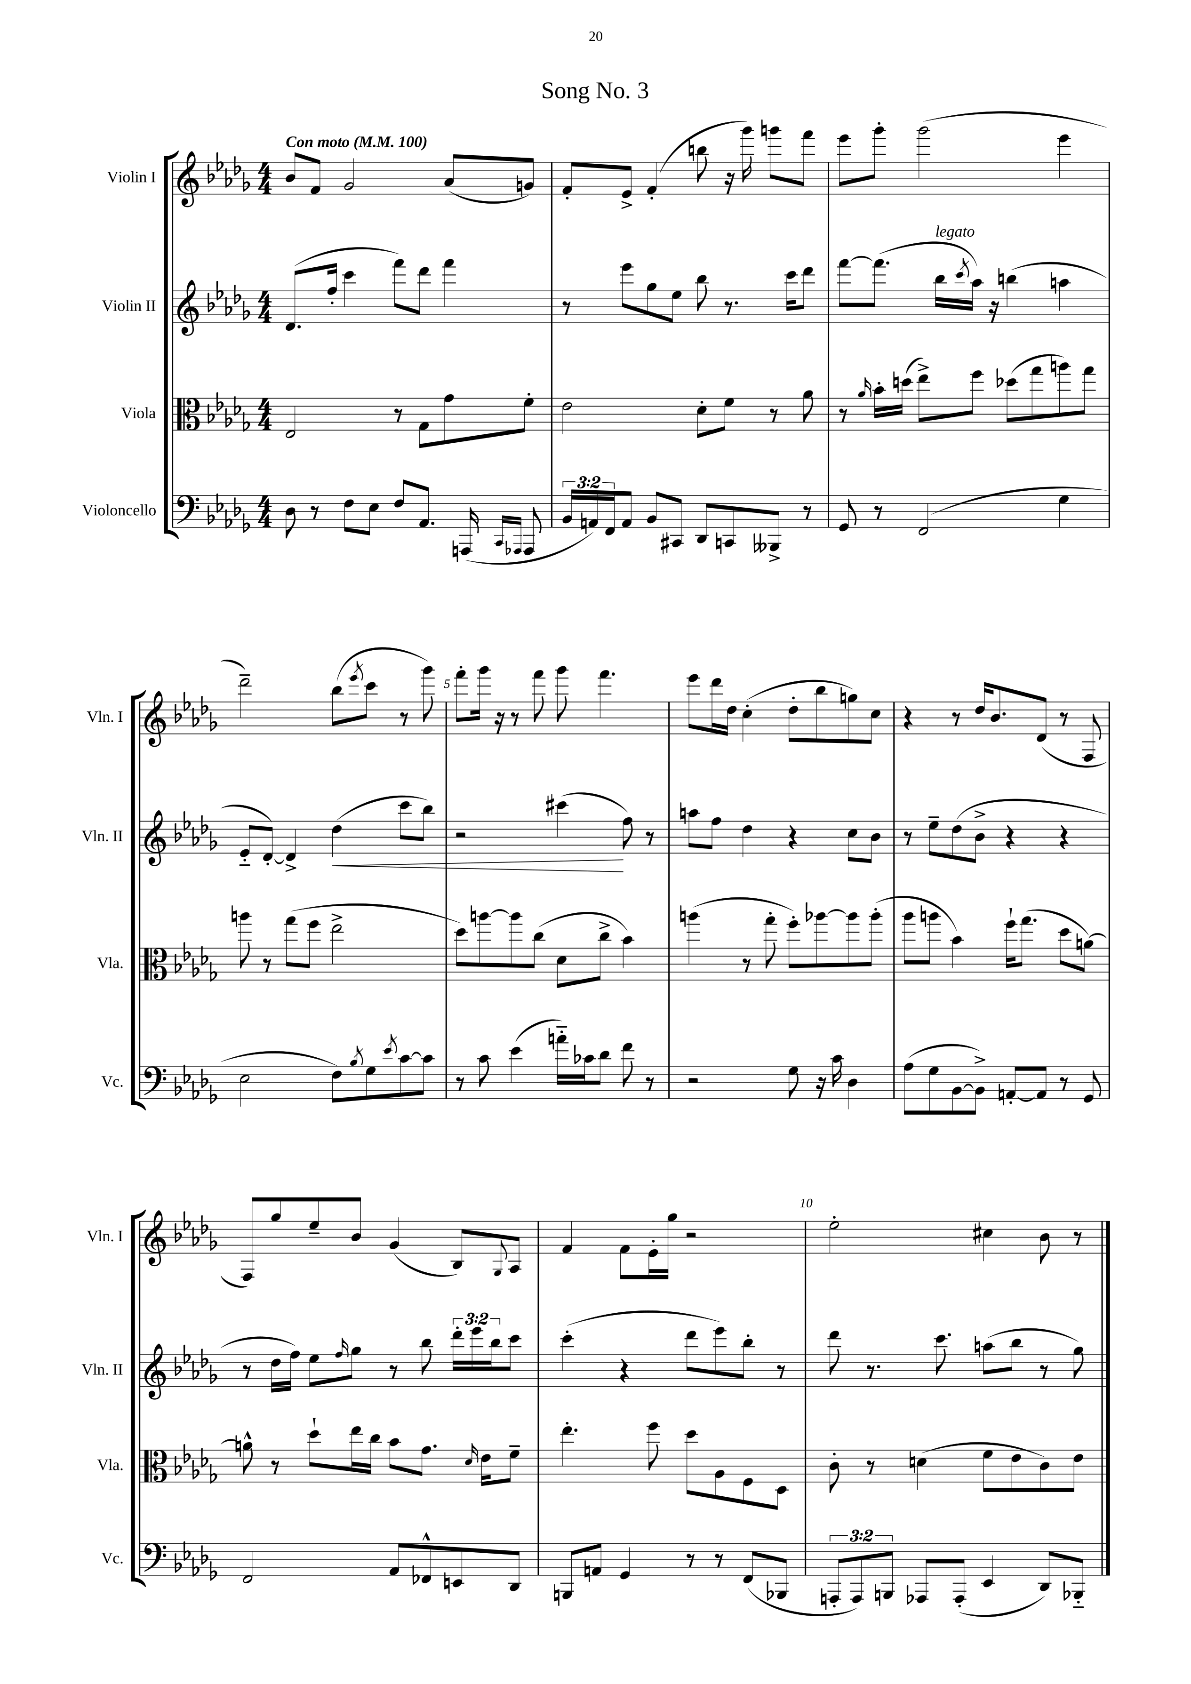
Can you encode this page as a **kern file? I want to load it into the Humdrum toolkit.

**kern	**kern	**kern	**dynam	**kern
*part4	*part3	*part2	*part2	*part1
*staff4	*staff3	*staff2	*staff2	*staff1
*I"Violoncello	*I"Viola	*I"Violin II	*	*I"Violin I
*I'Vc.	*I'Vla.	*I'Vln. II	*	*I'Vln. I
*clefF4	*clefC3	*clefG2	*	*clefG2
*k[b-e-a-d-g-]	*k[b-e-a-d-g-]	*k[b-e-a-d-g-]	*	*k[b-e-a-d-g-]
*M4/4	*M4/4	*M4/4	*	*M4/4
*MM100	*MM100	*MM100	*	*MM100
=1	=1	=1	=1	=1
!	!	!	!	!LO:TX:a:B:t=Con moto
8D-\	2E-/	(8.d-/L	.	8b-/L
8r	.	.	.	8f/J
.	.	16ff'/Jk	.	.
8F\L	.	4ccc\	.	2g-/
8E-\J	.	.	.	.
8F/L	8r	8fff\L)	.	.
8.AA-/J	8G-\L	8ddd-\J	.	.
.	8g-\	4fff\	.	(8a-/L
(16AAAn/	.	.	.	.
16qqCC/LL	.	.	.	.
16qqAAA-X/JJ	.	.	.	.
8AAA-/	8f'\J	.	.	8gn/J)
=2	=2	=2	=2	=2
24BB-/LL	2e-\	8r	.	8f'/L
24AAn/)	.	.	.	.
24FF/J	.	.	.	.
8AA/J	.	8eee-\L	.	8e-^/J
8BB-/L	.	8gg-\	.	(4f'/
8CC#X/J	.	8ee-\J	.	.
8DD-/L	8d-'\L	8bb-\	.	8bbn\
8CCn/	8f\J	8.r	.	16r
.	.	.	.	16ggg-\)
8BBB--X^/J	8r	.	.	8gggn\L
.	.	16ccc\KL	.	.
8r	8a-\	8ddd-\J	.	8fff\J
=3	=3	=3	=3	=3
8GG-/	8r	[8fff\L	.	8eee-\L
.	16qqa-/	.	.	.
8r	16b-'\LL	(8.fff\J]	.	8ggg-'\J
.	(16ddn\JJ	.	.	.
(2FF/	8ee-^\L)	.	.	(2ggg-\
!	!	!LO:TX:a:i:t=legato	!	!
.	.	16bb-\LL	.	.
.	.	8qccc/	.	.
.	8ff\J	16aa-\JJ)	.	.
.	.	16r	.	.
.	(8dd-X\L	(4bbn\	.	.
.	8gg-\	.	.	.
4G-\	8aan\)	4aan\	.	4eee-\
.	8gg-\J	.	.	.
!!LO:LB:g=z
=4	=4	=4	=4	=4
2E-\	8aan\	8e-/L	.	2ddd-~\)
.	8r	[8d-'/J)	.	.
.	(8gg-\L	4d-^/]	.	.
.	8ff\J	.	.	.
!	!	!	!LO:HP:b	!
8F\L)	2ee-^\	(4dd-\	<	(8bb-\L
8qB-/	.	.	.	8qeee-/
8G-\	.	.	.	8ccc\J
8qe-/	.	.	.	.
[8c\	.	8ccc\L	.	8r
8c\J]	.	8bb-\J)	.	8ggg-\)
=5	=5	=5	=5	=5
8r	8dd-\L)	2r	.	8fff'\L
8c\	[8aan\	.	.	16ggg-\Jk
.	.	.	.	16r
(4e-\	8aa\]	.	.	8r
.	(8cc\J	.	.	8fff\
16an\LL)	8d-\L	(4ccc#X\	.	8ggg-\
16c-X\J	.	.	.	.
8d-\J	8cc^\J	.	.	4.fff\
8f\	4b-\)	8ff\)	[	.
8r	.	8r	.	.
=6	=6	=6	=6	=6
2r	(4aan\	8aan\L	.	8eee-\L
.	.	8ff\J	.	16ddd-\L
.	.	.	.	16dd-\JJ
.	8r	4dd-\	.	(4cc'\
.	8gg-'\	.	.	.
8G-\	8ff'\L)	4r	.	8dd-'\L
16r	[8aa-X\	.	.	8bb-\
16c\	.	.	.	.
4D-\	8aa-\]	8cc\L	.	8ggn\)
.	(8aa-'\J	8b-\J	.	8cc\J
=7	=7	=7	=7	=7
(8A-\L	8aa-\L	8r	.	4r
8G-\	8aan\J	8ee-~\L	.	.
[8BB-\	4b-\)	(8dd-\	.	8r
8BB-^\J])	.	8b-^\J	.	16dd-/KL
.	.	.	.	8.b-/
[8AAn'/L	16ff`\KL	4r	.	.
.	(8.gg-\J	.	.	.
8AA/J]	.	.	.	(8d-/J
8r	8dd-\L	4r	.	8r
8GG-/	[8an\J)	.	.	8F/
!!LO:LB:g=z
=8	=8	=8	=8	=8
2FF/	8an^^\]	8r	.	8F/L)
.	8r	16dd-\LL	.	8gg-/
.	.	16ff\JJ)	.	.
.	8dd-`\L	8ee-\L	.	8ee-~/
.	.	16qqff/	.	.
.	16ee-\L	8gg-\J	.	8b-/J
.	16cc\JJ	.	.	.
8AA-/L	8b-\L	8r	.	(4g-/
8FF-X^^/	8.g-\J	8bb-\	.	.
8EEn/	.	24ddd-'\LL	.	8B-/L)
.	.	24eee-\	.	.
.	16qqd-/	.	.	.
.	16e-\KL	.	.	.
.	.	24bb-\J	.	.
.	.	.	.	8qqG-/
8DD-/J	8f~\J	8ccc\J	.	8A-/J
=9	=9	=9	=9	=9
8BBBn/L	4.ee-'\	(4ccc'\	.	4f/
8AAn/J	.	.	.	.
4GG-/	.	4r	.	8f\L
.	8ff\	.	.	16e-'\L
.	.	.	.	16gg-\JJ
8r	8dd-\L	8ddd-\L	.	2r
8r	8A-\	8eee-\)	.	.
(8FF/L	8F\	8bb-'\J	.	.
8BBB-X/J	8D-\J	8r	.	.
=10	=10	=10	=10	=10
12AAAn'/L	8c'\	8ddd-\	.	2ee-'\
12AAA/)	.	.	.	.
.	8r	8.r	.	.
12BBBn/J	.	.	.	.
8AAA-X/L	(4dn\	.	.	.
.	.	8.ccc\	.	.
(8AAA-'/J	.	.	.	.
4EE-/	8f\L	(8aan\L	.	4cc#X\
.	8e-\	8bb-\J	.	.
8DD-/L)	8c\)	8r	.	8b-\
8BBB-X/J	8e-\J	8gg-\)	.	8r
==	==	==	==	==
*-	*-	*-	*-	*-
